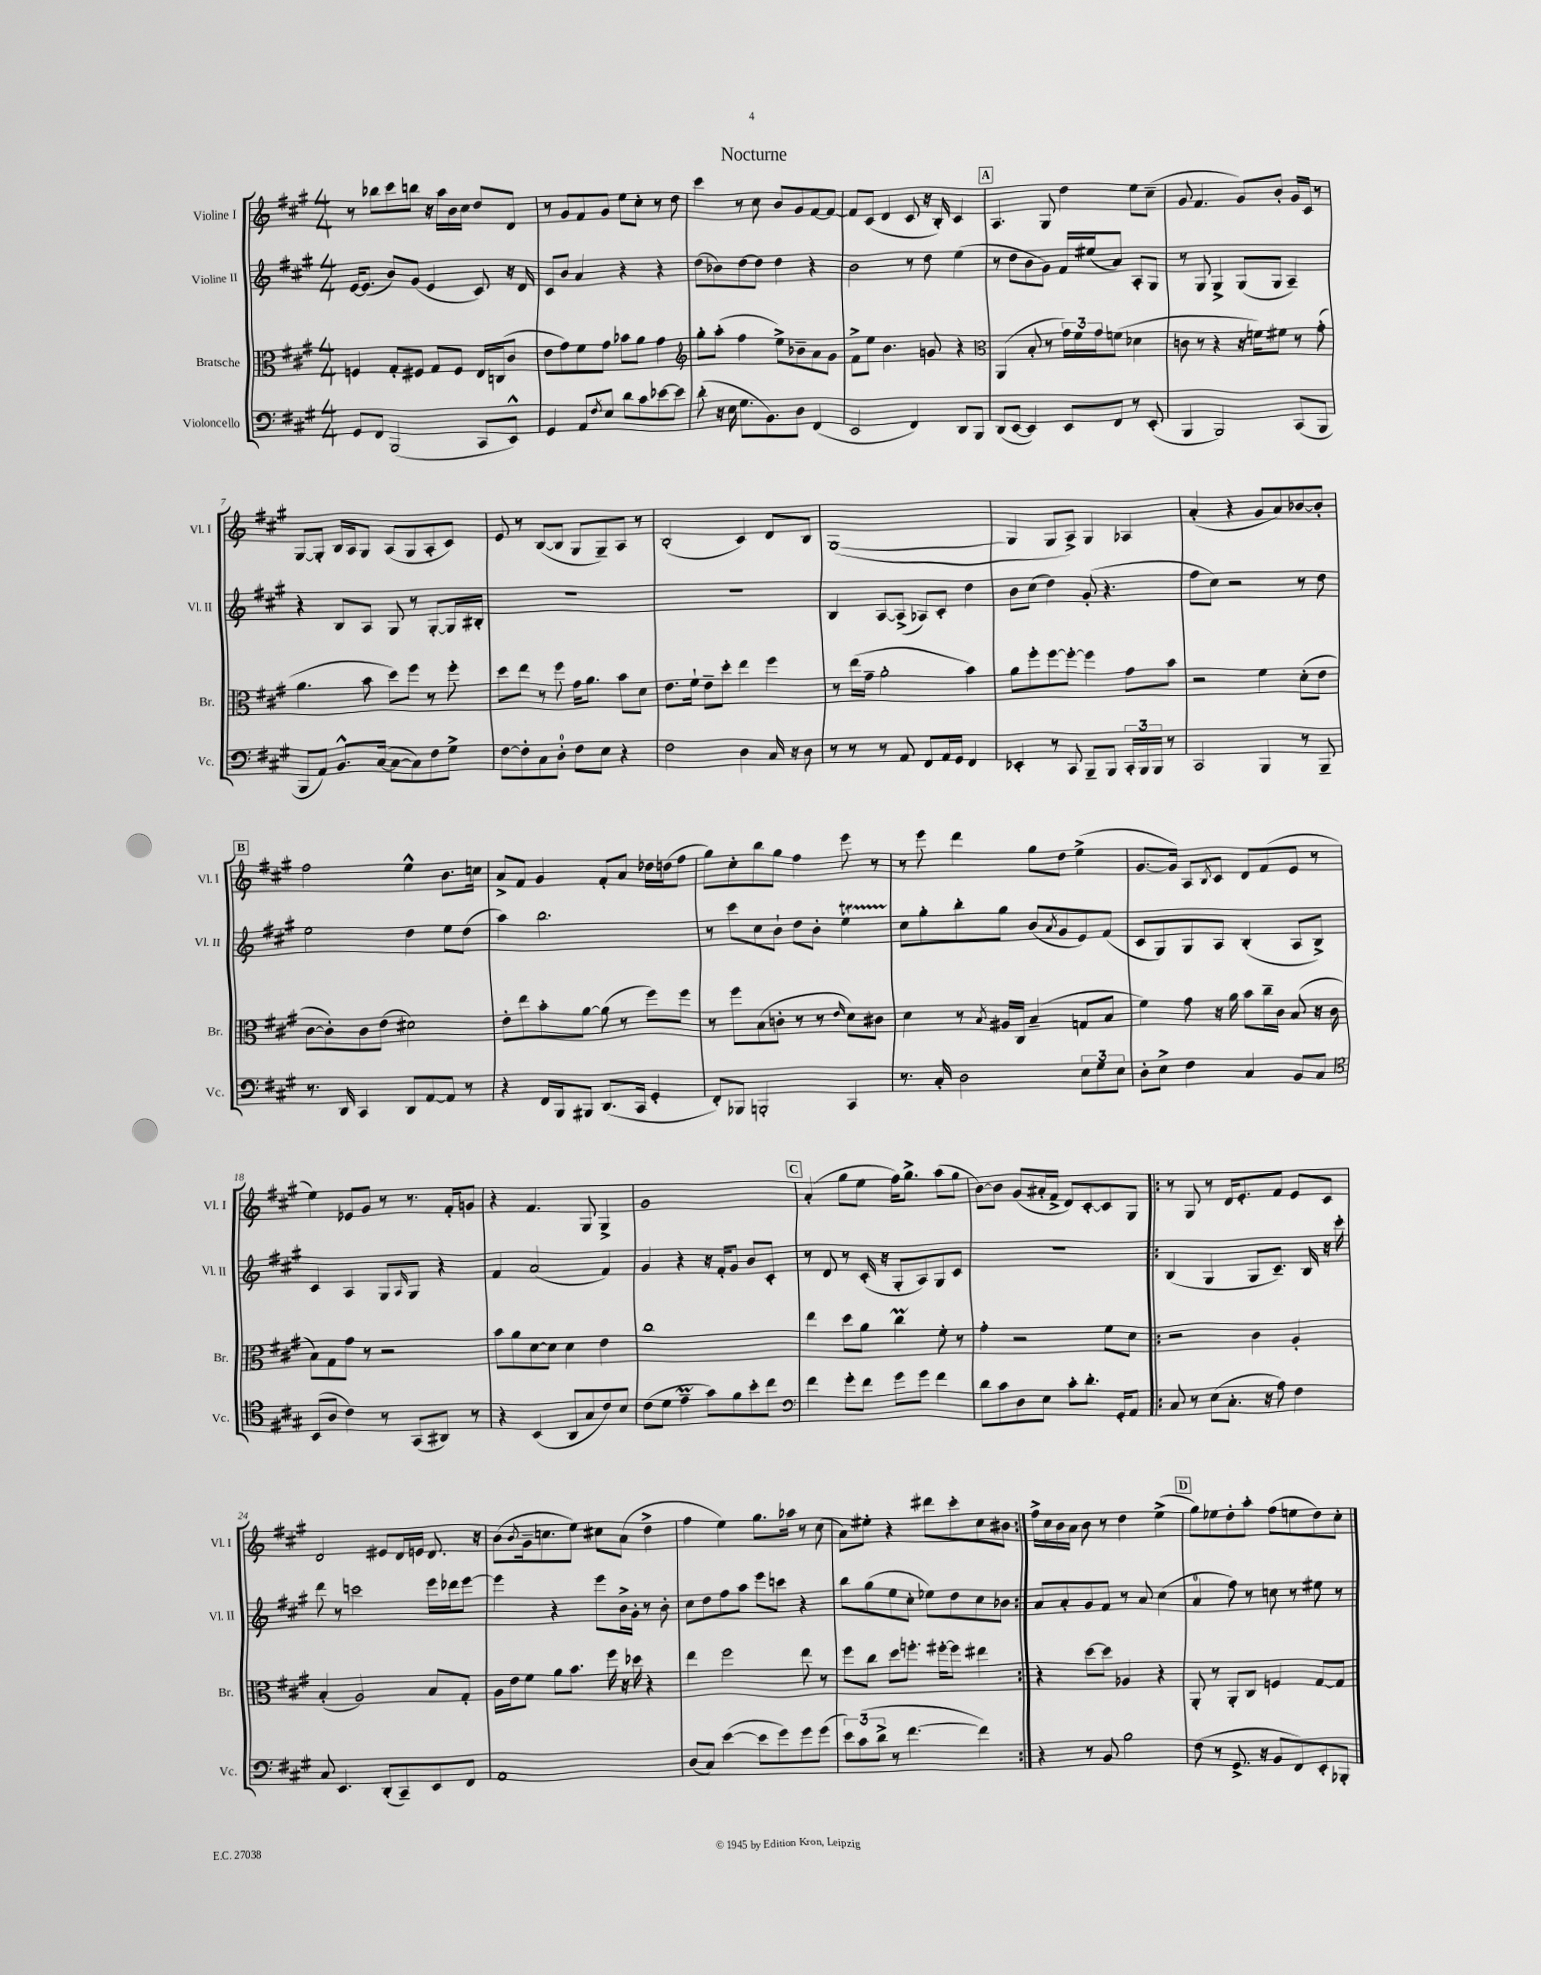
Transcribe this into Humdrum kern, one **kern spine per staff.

**kern	**kern	**kern	**kern
*staff4	*staff3	*staff2	*staff1
*clefF4	*clefC3	*clefG2	*clefG2
*k[f#c#g#]	*k[f#c#g#]	*k[f#c#g#]	*k[f#c#g#]
*M4/4	*M4/4	*M4/4	*M4/4
8GG#	4F	[16e	8r
.	.	(8.e]	.
8FF#	.	.	8bb-
(2BBB	8G#'	8b)	8ccc#
.	8F#	(8g#	8bb
.	8G#	4e	16r
.	.	.	16aa
.	8F#	.	16b
.	.	.	16cc#
8CC#	16E	8c#)	8dd
.	(16C	.	.
8EE^^)	8c#	16r	8d
.	.	16d	.
=	=	=	=
4GG#	8e	8c#	8r
.	8g#)	8b	8g#
8AA	8f#	4a	8f#
8qF#	.	.	.
8E	8g#	.	8g#
8d	8b-	4r	8ee
8c#	8a	.	8cc#'
[8e-	4g#	4r	8r
8e-]	.	.	8dd
=	=	=	=
*	*clefG2	*	*
(8d'	8gg#'	(8dd	4ccc#
16r	(8aa'	8b-)	.
16E	.	.	.
8.G#	4ff#	[8dd	8r
.	.	8dd]	8cc#
8.BB)	.	.	.
.	8ee^)	4dd	8b
8D	8b-~	.	8g#
(4FF#	8a	4r	[8f#
.	8g#	.	8f#_
=	=	=	=
2EE	8f#^	2b	8f#]
.	8ee	.	(8c#
.	4.b	.	4d
4FF#)	.	8r	8c#
.	8g	8dd	16r
.	.	.	16B')
8DD	4r	(4ee	4c#
8BBB	.	.	.
=	=	=	=
*	*clefC3	*	*
(8DD	(4AA	8r	4.A
[8EE	.	8dd	.
4EE])	8B'	8b	.
.	8r	8g#)	8G#
8EE	24g#)	16f#	4dd
.	24f#	.	.
.	.	(16ee#	.
.	24g#	.	.
8FF#	(8f	8a)	.
8r	4d-	8A'	8ee
(8EE'	.	8G#	(8cc#~
=	=	=	=
4BBB	8c	8r	8g#
.	8r	8G#	4.f#
2BBB)	4r	4G#^	.
.	16r	(8G#	8g#)
.	16f)	.	.
.	8f#	8G#	8b'
(8CC#	8r	4A~)	16g#
.	.	.	16c#
8BBB	(8g#'	.	8r
=	=	=	=
8BBB	4.a	4r	[8G#
8AA)	.	.	8G#']
8.BB^^	.	8B	16B
.	.	.	16A
.	8b	8A	8G#
([16C#	.	.	.
8C#_	8dd)	8G#	(8A
8C#])	8ff#	8r	8G#
8F#	8r	[8G#'	8A'
8G#^	8ff#'	16G#]	8c#)
.	.	16B#'	.
=	=	=	=
[8F#	8dd	1r	8e
8F#']	8ee	.	8r
8C#	8r	.	([8B
8D'	8ff#	.	8B]
8F#	16g#	.	8G#
.	8.a	.	.
8E	.	.	8G#~)
4r	8b	.	8A
.	8d	.	8r
=	=	=	=
2F#	8.e	1r	(2B'
.	16f#`	.	.
.	8e~	.	.
.	8dd'	.	.
4D	4ee	.	4c#)
16C#	4ff#	.	8d
16r	.	.	.
8D	.	.	8B
=	=	=	=
8r	8r	4B	([1G#
8r	(16ee	.	.
.	16g#~	.	.
8r	2a'	[8A	.
8AA	.	(8A^]	.
8FF#	.	8A-)	.
16AA	.	8c#'	.
16GG#	.	.	.
4FF#	4b)	4dd	.
=	=	=	=
4EE-'	8a	8b	4G#]
.	8ff#'	(8cc#	.
8r	[8ff#	4dd)	8G#
8CC#	8ff#'_	.	8A^)
8BBB~	4ff#]	(8g#'	4G#
8BBB	.	4.r	.
24CC#'	8g#	.	4A-
24BBB	.	.	.
24BBB	.	.	.
8r	8b	.	.
=	=	=	=
2CC#	2r	8ff#	(4a'
.	.	8cc#)	.
.	.	2r	4r
4BBB	4f#	.	8g#
.	.	.	8a)
8r	(8d'	8r	[8b-
8BBB~	8e	8dd	8b-']
=	=	=	=
8.r	[8c#	2ee	2ff#
.	8c#'])	.	.
16DD	.	.	.
4CC#	8c#	.	.
.	(8e	.	.
8DD	2d#)	4dd	4ee^^
[8AA	.	.	.
8AA]	.	8ee	8.b
8r	.	(8dd	.
.	.	.	16cc
=	=	=	=
4r	8e'	4aa)	8a^
.	8ee	.	8f#
16FF#	8b'	2.bb	4g#
16BBB	.	.	.
8BBB#	[8a	.	.
(8.DD	(8a]	.	8f#'
.	8r	.	8a
16CC#	.	.	.
4GG#'	8ff#)	.	16dd-
.	.	.	(16dd
.	8ff#	.	8ff#
=	=	=	=
8FF#')	8r	8r	8gg#)
8BBB-	8ff#	8ccc#	8cc#'
2BBB'	(8B	8cc#	8bb
.	8c'	8b`	8gg#
.	8r	8dd	4ff#
.	8r	8b'	.
.	16qqe	.	.
4CC#	8d)	4ee	8eee
.	8c#	.	8r
=	=	=	=
8.r	4d	8cc#	8r
.	.	8gg#'	8eee
16C#'	.	.	.
2D	8r	8bb'	4ddd
.	8qB	.	.
.	16A#	8gg#	.
.	16C#	.	.
.	(4B~	(8b	8gg#
.	.	8qa	.
.	.	8g#	8dd
12E	8G	8e)	(4ee^
12G#	.	.	.
.	8B	(8f#	.
12E	.	.	.
=	=	=	=
8D'	4f#)	8c#	[8.g#
8E^	.	8G#)	.
.	.	.	16g#])
4F#	8g#	8G#	8A
.	.	.	8qB
.	16r	8A	8c#
.	16a	.	.
4C#	8b	(4B'	8d
.	16cc#~	.	(8f#
.	16c#	.	.
8BB	(8B	8A	8e
8C#	16r	8B^)	8r
.	16c#	.	.
=	=	=	=
*clefC4	*	*	*
(8BB	8B)	4c#	4ee)
8A	8G#	.	.
4c#)	8g#	4A	8e-
.	8r	.	8g#
8r	2r	8G#	8r
.	.	16qqA	.
(8GG#	.	8G#	8.r
8AA#)	.	4r	.
.	.	.	16f#'
8r	.	.	8g
=	=	=	=
4r	8b	4f#	4r
.	8a	.	.
(4BB	[8d	(2a	4.f#
.	8d]	.	.
8AA	4d	.	.
8G#	.	.	8G#
8c#)	4e	4f#)	4G#^
8B	.	.	.
=	=	=	=
(8c#	1cc#	4g#	1g#
8d	.	.	.
4e~	.	4r	.
8g#)	.	16r	.
.	.	16f#'	.
8f#	.	8g#	.
8b'	.	8b	.
8cc#	.	8c#'	.
=	=	=	=
*clefF4	*	*	*
4f#	4ee	8r	(4a'
.	.	8d	.
8g#'	8dd	8r	8gg#
8f#	8a	(16c#'	8ee
.	.	16r	.
8g#	4cc#	8G#'	16ff#)
.	.	.	8.gg#^
8g#	.	8A)	.
4f#	8f#'	8G#	(8aa
.	8r	8c#	8gg#
=	=	=	=
8d	4g#'	1r	[8b)
8c#	.	.	8b]
8D	2r	.	(8g#
8E	.	.	16a#'
.	.	.	16f#^
8c#'	.	.	8d)
8.d'	.	.	[8c#'
.	8f#	.	8c#]
16GG#'	.	.	.
8AA	8d	.	8G#
=!|:	=!|:	=!|:	=!|:
8C#	2r	(4B	8r
8r	.	.	8G#
(8E	.	4G#	8r
8.C#'	.	.	16d
.	.	.	8.e'
.	4c#	8G#	.
16r	.	.	.
8A)	.	8.c#~)	8f#
4F#	4A'	.	8e
.	.	16B	.
.	.	16r	8c#
.	.	16ccc#'	.
=	=	=	=
8C#	(4B'	8ddd	2d
4.EE	.	8r	.
.	2A)	2ccc	.
(8DD'	.	.	8e#
8CC#~)	.	.	16d
.	.	.	16e
8EE	8B	16eee	8.d
.	.	16ddd-	.
8FF#	8G#'	[8eee	.
.	.	.	16r
=	=	=	=
1AA	16A	4eee]	(8b
.	16e	.	.
.	.	.	8qb
.	8f#	.	16g#~
.	.	.	8.cc
.	8a	4r	.
.	8.b	.	8ee)
.	.	8eee	8cc#
.	16ff#	.	.
.	16r	16b^	(8a
.	16dd-	16g#'	.
.	4r	8r	4dd^
.	.	8b'	.
=	=	=	=
(8D	4ee	8cc#	4ff#
8C#)	.	8dd	.
([4e	2ff#	8ff#	4ee)
.	.	8aa	.
8e]	.	8eee	8.gg#
8g#)	.	8ccc	.
.	.	.	16aa-
8g#	8ee	4r	8r
(8g#	8r	.	(8cc#
=	=	=	=
12e)	8ff#	8bb	8a)
(12c#	.	.	.
.	8cc#	(8gg#	8ee#'
12d^	.	.	.
8r	8dd	8ee	4r
[4.f#	8.ff'	8cc#'	.
.	.	8ee-)	8ddd#
.	[16ff#'	.	.
.	8ff#]	8dd	8ccc#'
4f#])	4ee#	8cc#	8cc#
.	.	8b-	8b#
=:|!	=:|!	=:|!	=:|!
4r	4r	8a	16ff#^
.	.	.	16cc#
.	.	8a'	16b
.	.	.	16a
8r	[8dd	8g#	8b
8BB	8dd]	8f#	8r
2B	4A-	8r	4dd
.	.	8a	.
.	4r	(4cc#	(4ee^
=	=	=	=
(8F#	8AA'	4a	8gg#)
8r	8r	.	8ee-
8.GG#^	8AA'	8ff#)	8dd'
.	8C#	8r	8aa'
16r	.	.	.
8BB	4F	8cc	(8ff#
8FF#)	.	8r	8ee
8EE'	[8G#	8ee#	8dd)
8BBB-'	8G#]	8r	8cc#'
==	==	==	==
*-	*-	*-	*-
